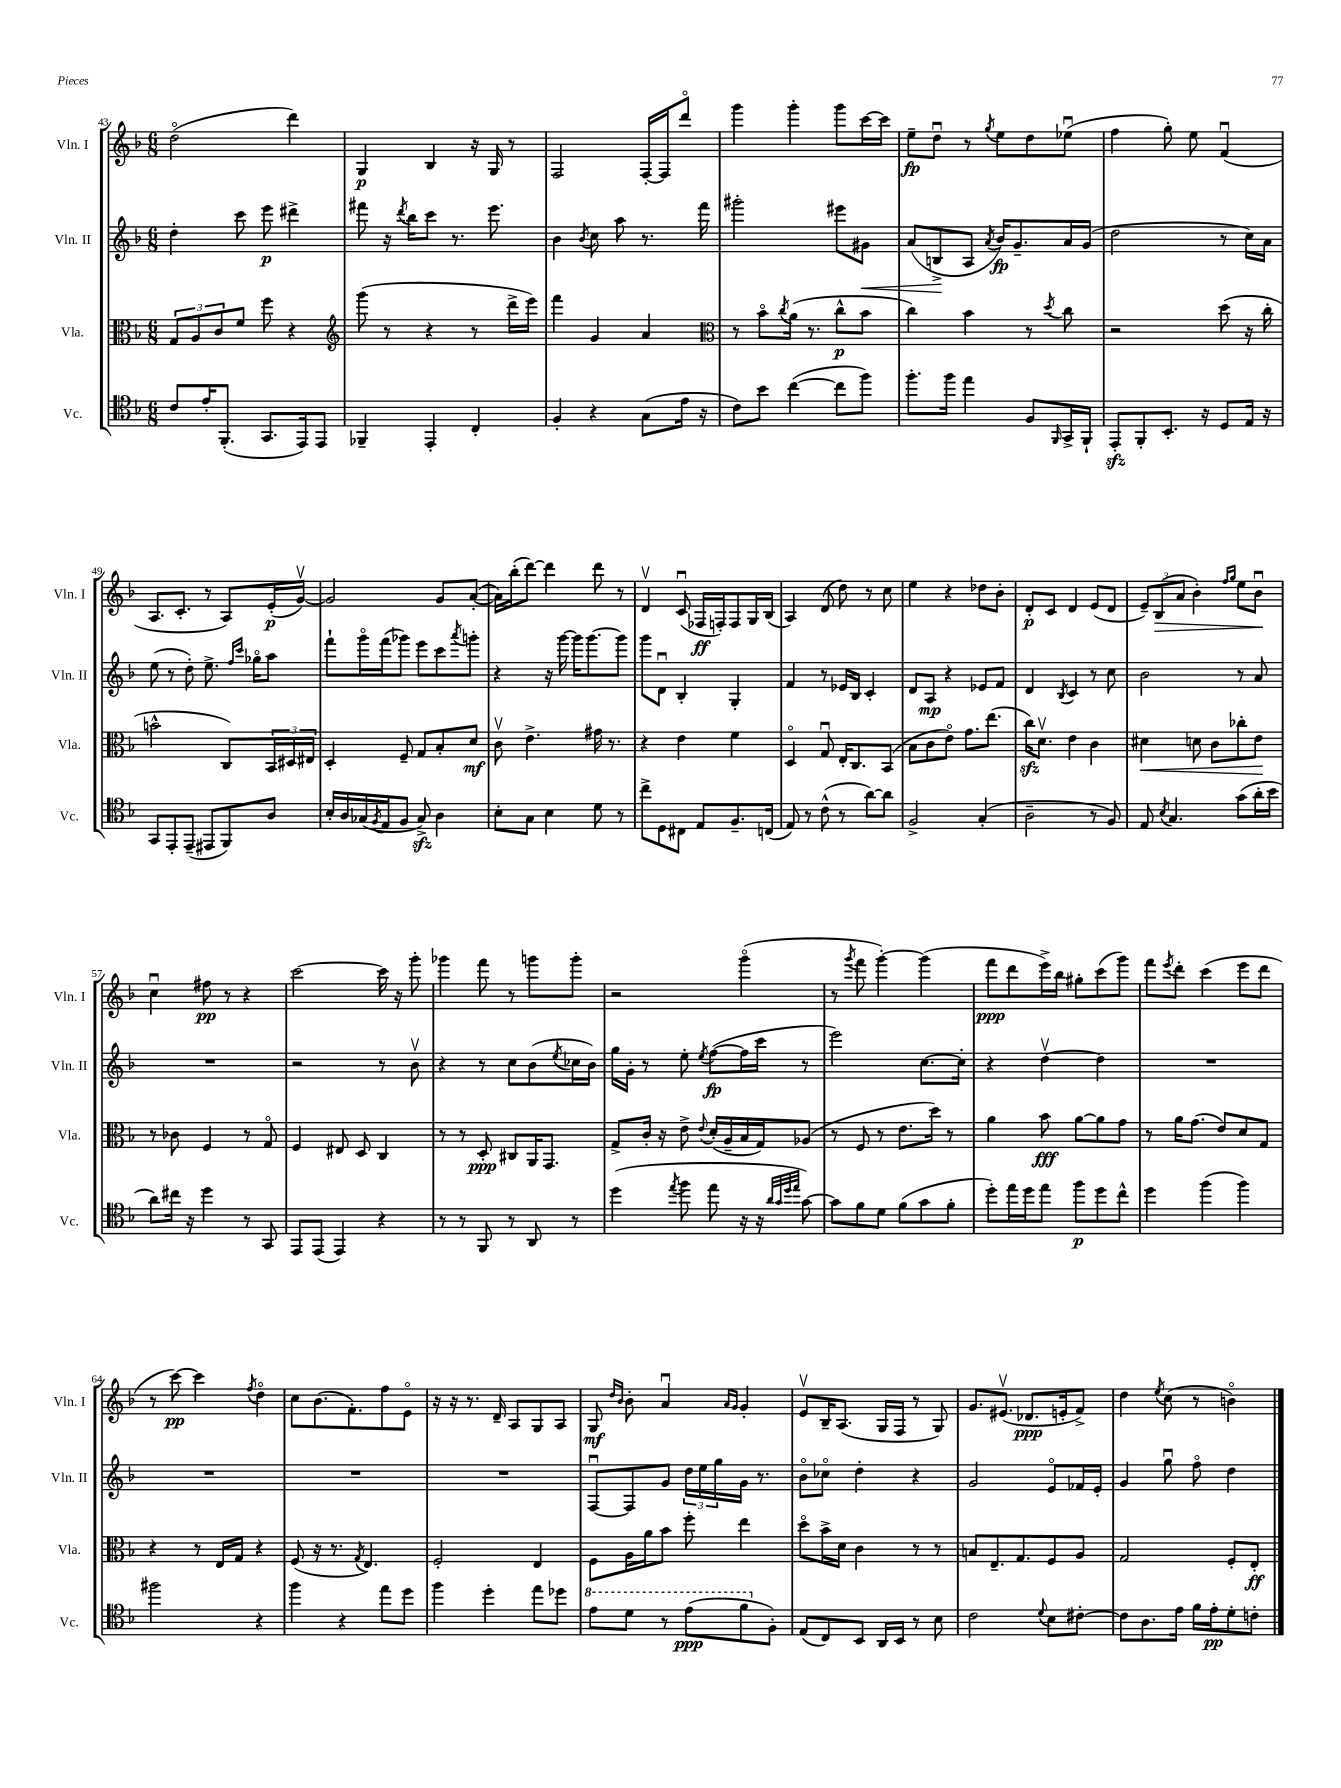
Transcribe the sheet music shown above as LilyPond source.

<<
\new StaffGroup <<
\new Staff = "s0" \with { instrumentName = "Vln. I" shortInstrumentName = "Vln. I" } {
    \clef treble \key f \major \numericTimeSignature \time 6/8
    d''2\flageolet( d'''4) |
    g4\p bes4 r16 g16 r8 |
    f2 f16~-. f16 d'''8\flageolet |
    g'''4 g'''4-. g'''8 c'''16~ c'''16 |
    e''8--\fp d''8\downbow r8 \acciaccatura { g''8 } e''8 d''8 ees''8\downbow( |
    f''4 g''8-.) e''8 f'4\downbow( |
    a8. c'8.-. r8 a8) e'16-.\p( g'16~\upbow) |
    g'2 g'8 a'8~-.( |
    a'16) bes''16-.( d'''8~) d'''4 d'''8 r8 |
    d'4\upbow c'8\downbow( fes16\ff f16-.) f8 g16 bes16( |
    a4) d'8( d''8) r8 c''8 |
    e''4 r4 des''8 bes'8-. |
    d'8-.\p c'8 d'4 e'8( d'8 |
    \tuplet 3/2 { e'8--) bes8\>( a'8 } bes'4-.) \grace { f''16 g''16 } e''8 bes'8\downbow\! |
    c''4\downbow fis''8\pp r8 r4 |
    c'''2~ c'''16 r16 g'''8-. |
    ges'''4 f'''8 r8 g'''8 g'''8-. |
    r2 g'''4\flageolet( |
    r8 \acciaccatura { g'''8 } f'''8 g'''4~-.) g'''4( |
    f'''8\ppp d'''8 e'''16->) bes''16 gis''8-. c'''8( g'''8) |
    f'''8 \acciaccatura { e'''8 } d'''8-. c'''4( e'''8 d'''8 |
    r8 c'''8~\pp) c'''4 \acciaccatura { f''8 } d''4\flageolet |
    c''8 bes'8.( f'8.-.) f''8 e'8\flageolet |
    r16 r16 r8. d'16-- a8 g8 a8 |
    g8\mf \grace { d''16 bes'16 } bes'8-. a'4\downbow \grace { a'16 g'16 } g'4-. |
    e'8\upbow bes16-- a8.( g16 f16 r8 g8) |
    g'8. eis'8.\upbow( des'8.\ppp e'16-. f'8->) |
    d''4 \acciaccatura { e''8 } c''8( r8 b'4\flageolet) \bar "|." |
}
\new Staff = "s1" \with { instrumentName = "Vln. II" shortInstrumentName = "Vln. II" } {
    \clef treble \key f \major \numericTimeSignature \time 6/8
    d''4-. c'''8 e'''8\p dis'''4-> |
    fis'''8 r16 \acciaccatura { d'''8 } bes''16 c'''8 r8. e'''8. |
    bes'4 \acciaccatura { bes'8 } c''8 a''8 r8. f'''16 |
    gis'''2-. eis'''8 gis'8\< |
    a'8( b8->\! a8 \acciaccatura { a'8 } bes'16\fp) g'8.-- a'16 g'16( |
    d''2 r8 c''16) a'16 |
    e''8( r8 d''8-.) e''8.-> \grace { f''16 c'''16 } ges''16\flageolet a''8 |
    f'''8-! g'''16\flageolet f'''16( ges'''8) e'''8 c'''8 \acciaccatura { a'''8 } g'''8-. |
    r4 r16 g'''16~ g'''16 g'''8.~ g'''8 |
    g'''8 d'8\downbow bes4-. g4-. |
    f'4 r8 ees'16 bes16 c'4-. |
    d'8 a8\mp r4 ees'8 f'8 |
    d'4 \acciaccatura { bes8 } c'4 r8 c''8 |
    bes'2 r8 a'8 |
    R2. |
    r2 r8 bes'8\upbow |
    r4 r8 c''8 bes'8( \acciaccatura { e''8 } ces''16 bes'16) |
    g''16 g'16-. r8 e''8-. \acciaccatura { e''8 } f''8~\fp( f''16 c'''16 r8 |
    e'''2) c''8.~ c''16-. |
    r4 d''4~\upbow d''4 |
    R2. |
    R2. |
    R2. |
    R2. |
    f8~\downbow f8 g'8 \tuplet 3/2 { d''16 e''16 g''16 } g'16 r8. |
    bes'8\flageolet ces''8\flageolet d''4-. r4 |
    g'2 e'8\flageolet fes'16 e'16-. |
    g'4 g''8\downbow f''8\flageolet d''4 \bar "|." |
}
\new Staff = "s2" \with { instrumentName = "Vla." shortInstrumentName = "Vla." } {
    \clef alto \key f \major \numericTimeSignature \time 6/8
    \tuplet 3/2 { g8 a8 c'8 } f'8 f''8 r4 |
    \clef treble g'''8( r8 r4 r8 d'''16-> e'''16) |
    f'''4 g'4 a'4 |
    \clef alto r8 bes'8\flageolet \acciaccatura { c''8 } a'16( r8. c''8-^\p bes'8 |
    c''4) bes'4 r8 \acciaccatura { d''8 } c''8 |
    r2 d''8( r16 c''16-. |
    b'2-^ c8) \tuplet 3/2 { bes,16 dis16 eis16 } |
    d4-. f8-- g8 bes8-. d'8\mf |
    c'8\upbow e'4.-> gis'16 r8. |
    r4 e'4 f'4 |
    d4\flageolet g8\downbow e16-. c8. bes,8( |
    bes8 c'8 e'8\flageolet) g'8. e''8.( |
    c''16\sfz) d'8.\upbow e'4 c'4 |
    dis'4\< d'8 c'8 ces''8-. e'8\! |
    r8 ces'8 f4 r8 g8\flageolet |
    f4 eis8 d8 c4 |
    r8 r8 d8-.\ppp cis8 a,16 g,8. |
    g8-> c'16-. r16 e'8-> \appoggiatura { e'8 } d'16-.( a16-- bes16 g16) aes8( |
    r8 f8 r8 e'8. d''16) r8 |
    a'4 bes'8\fff a'8~ a'8 g'8 |
    r8 a'16 g'8.( e'8) d'8 g8 |
    r4 r8 e16 g16 r4 |
    f8( r16 r8. \acciaccatura { g8 } e4.) |
    f2-. e4 |
    f8 a16 a'16 bes'8 f''8-. e''4 |
    d''8\flageolet bes'16-> d'16 c'4 r8 r8 |
    b8 e8.-- g8. f8 a8 |
    g2 f8-. e8-.\ff \bar "|." |
}
\new Staff = "s3" \with { instrumentName = "Vc." shortInstrumentName = "Vc." } {
    \clef tenor \key f \major \numericTimeSignature \time 6/8
    c'8 e'16-. f,8.-.( g,8. e,16) e,8 |
    fes,4-- e,4-. c4-. |
    f4-. r4 g8( e'16 r16 |
    c'8) bes'8 c''4~( c''8 f''8) |
    f''8.-. f''16 e''4 f8 \grace { f,16 } g,16-> f,16-! |
    e,8-.\sfz f,8-. bes,8.-. r16 d8 e16 r16 |
    g,8 e,8-. e,8--( eis,8 f,8) a8 |
    bes16-. a16 ges16( \acciaccatura { f8 } e16 f8 ges8->\sfz) a4 |
    bes8-. g8 bes4 d'8 r8 |
    c''8-> d8 cis8 e8 f8.-- c16( |
    e8) r8 c'8-^( r8 a'8~) a'8 |
    f2-> g4-.( |
    a2-- r8 f8) |
    e8 \acciaccatura { bes8 } g4. g'8( a'16-. bes'16 |
    a'8) cis''16 r16 d''4 r8 g,8 |
    e,8 e,8( e,4) r4 |
    r8 r8 f,8 r8 a,8 r8 |
    d''4( \acciaccatura { e''8 } f''8 e''8 r16 r16 \grace { a'32 g'32 d''32 e''32 } g'8~) |
    g'8 f'8 d'8 f'8( g'8 f'8-. |
    d''8-.) e''16 d''16 e''8 f''8\p d''8 c''8-^ |
    d''4 f''4( f''4) |
    fis''2 r4 |
    f''4 r4 e''8 d''8 |
    f''4 d''4-. e''8 des''8 |
    \ottava #1 e''8 d''8 r8 e''8\ppp( f''8 \ottava #0 f8-.) |
    e8( c8) bes,8 a,16 bes,16 r8 bes8 |
    c'2 \appoggiatura { d'8 } bes8 cis'8~-. |
    cis'8 a8. e'16 f'16 e'16-.\pp d'8-. c'8-. \bar "|." |
}
>>
>>
\layout { \context { \Score currentBarNumber = #43 } }
